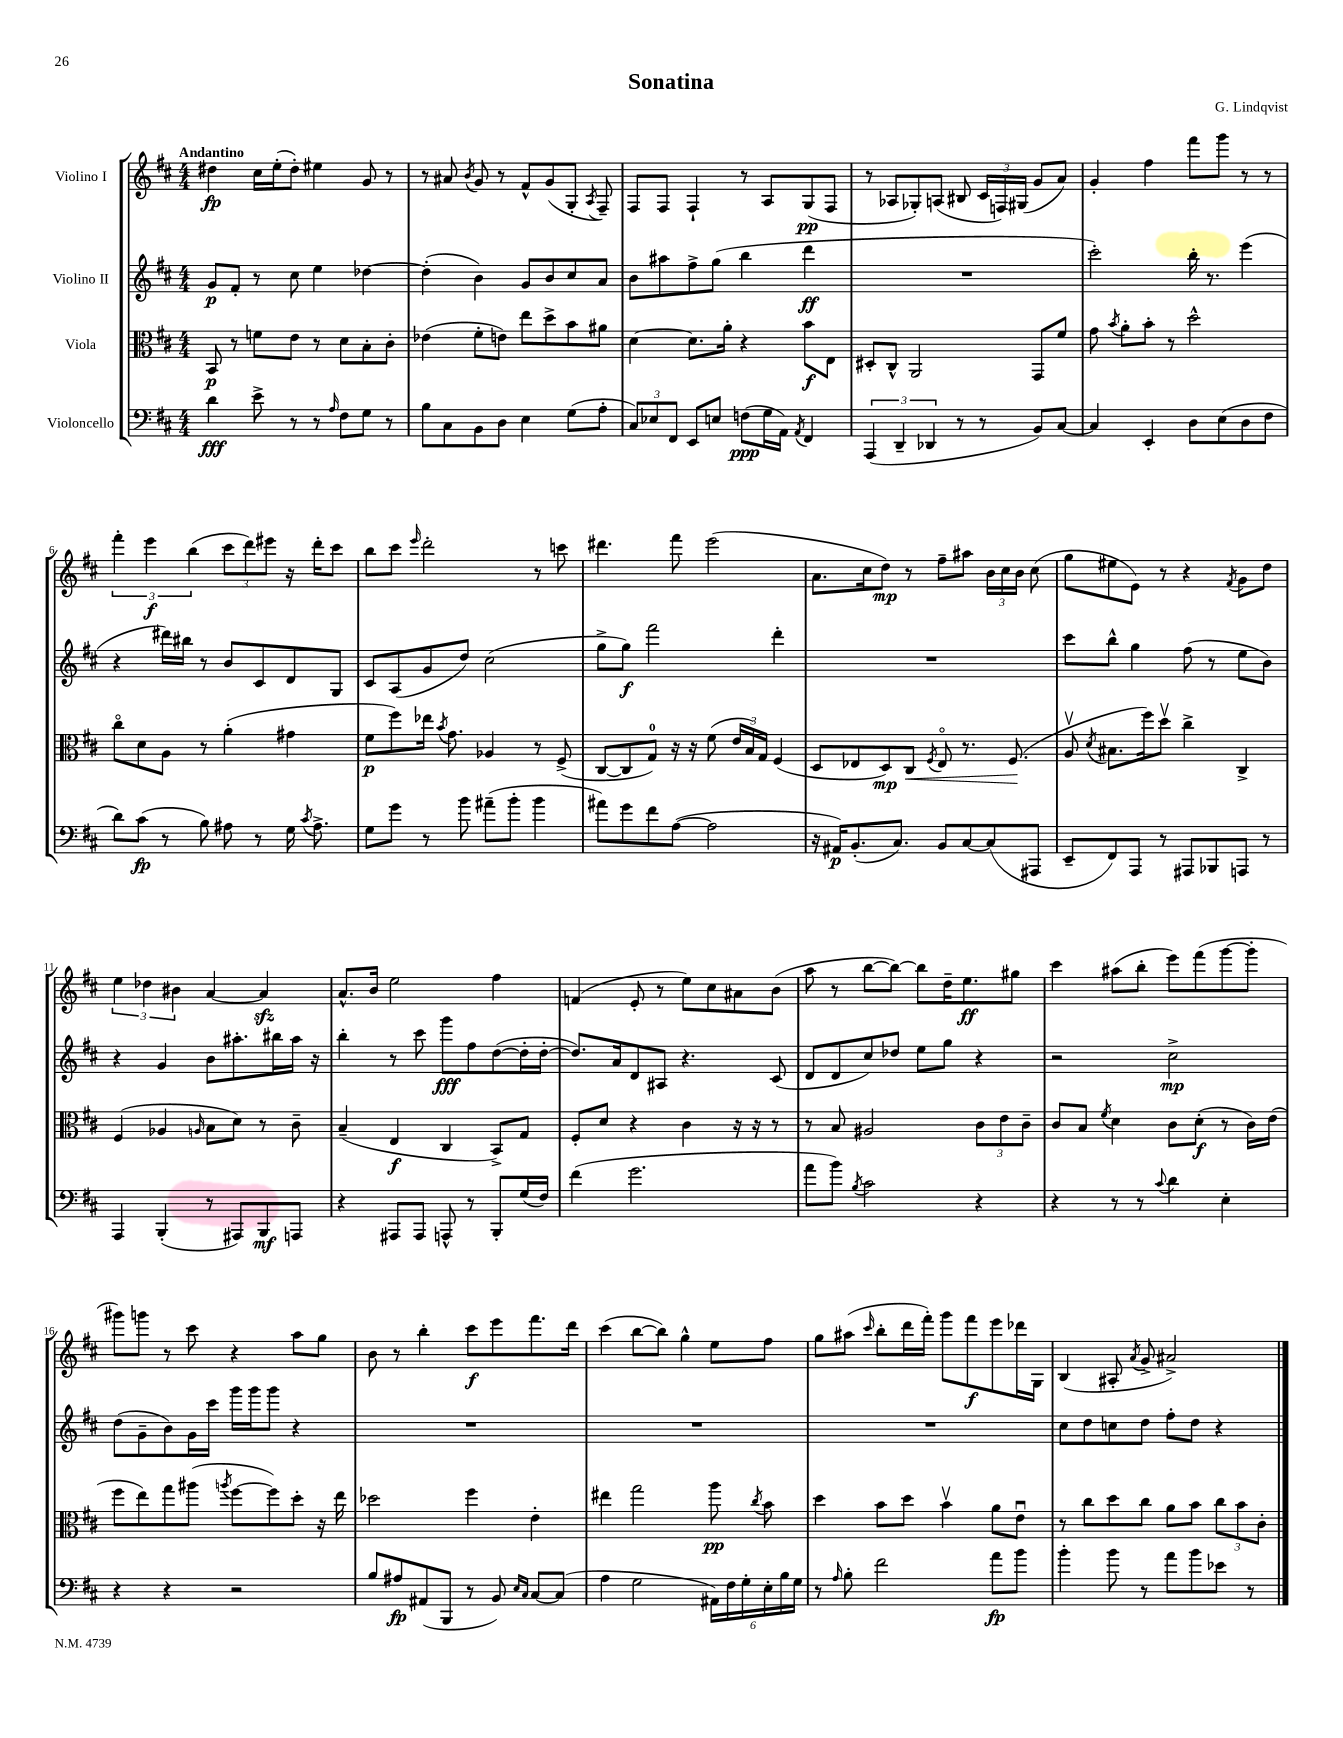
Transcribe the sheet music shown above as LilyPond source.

\header { title = "Sonatina" composer = "G. Lindqvist" }
<<
\new StaffGroup <<
\new Staff = "s0" \with { instrumentName = "Violino I" } {
    \clef treble \key d \major \numericTimeSignature \time 4/4 \tempo "Andantino"
    \autoBeamOff dis''4\fp cis''16[ e''16-.( dis''8]-.) eis''4 g'8 r8 |
    r8 ais'8 \acciaccatura { b'8 } g'8 r8 fis'8[-^ g'8( g8]-. \acciaccatura { a8 } fis8--) |
    fis8[ fis8] fis4-! r8 a8[ g8\pp( fis8] |
    r8 aes8[ ges8-.) a8]( bis8 \tuplet 3/2 { cis'16[ f16) gis16]( } g'8[ a'8]) |
    g'4-. fis''4 fis'''8[ g'''8] r8 r8 |
    \tuplet 3/2 { fis'''4-. e'''4\f b''4( } \tuplet 3/2 { cis'''8[ d'''8) eis'''8] } r16 d'''16[-. cis'''8] |
    b''8[ cis'''8] \grace { e'''16 } d'''2-. r8 c'''8 |
    dis'''4. fis'''8 e'''2( |
    a'8.[ cis''16 d''8]\mp) r8 fis''8[-- ais''8] \tuplet 3/2 { b'16[ cis''16 b'16] } cis''8( |
    g''8[ eis''8 e'8]) r8 r4 \acciaccatura { fis'8 } g'8[ d''8] |
    \tuplet 3/2 { e''4 des''4 bis'4 } a'4~ a'4\sfz |
    a'8.[-^ b'16] e''2 fis''4 |
    f'4( e'8-. r8 e''8[) cis''8 ais'8 b'8]( |
    a''8 r8 b''8[~ b''8]~) b''8[ d''16-- e''8.\ff gis''8] |
    cis'''4 ais''8[( b''8]-. e'''8[) fis'''8( g'''8~ g'''8]-. |
    gis'''8[) g'''8] r8 cis'''8 r4 a''8[ g''8] |
    b'8 r8 b''4-. cis'''8[\f e'''8 fis'''8. d'''16] |
    cis'''4( b''8[~ b''8]) g''4-^ e''8[ fis''8] |
    g''8[ ais''8]( \grace { cis'''16 } b''8[-. d'''16 fis'''16]-.) g'''8[ fis'''8\f e'''8 des'''16 g16] |
    b4( ais8-. \acciaccatura { a'8 } g'8-> ais'2->) \bar "|." |
}
\new Staff = "s1" \with { instrumentName = "Violino II" } {
    \clef treble \key d \major \numericTimeSignature \time 4/4
    \autoBeamOff g'8[\p fis'8]-. r8 cis''8 e''4 des''4~ |
    des''4-.( b'4) g'8[ b'8 cis''8 a'8] |
    b'8[ ais''8 fis''8-> g''8]( b''4 d'''4\ff |
    R1 |
    cis'''2-.) b''16-. r8. e'''4( |
    r4 dis'''16[) bis''16] r8 b'8[ cis'8 d'8 g8] |
    cis'8[ a8( g'8 d''8]) cis''2( |
    g''8[-> g''8]\f) fis'''2 d'''4-. |
    R1 |
    cis'''8[ b''8]-^ g''4 fis''8( r8 e''8[ b'8]) |
    r4 g'4 b'8[ ais''8.-. bis''16 ais''16] r16 |
    b''4-. r8 cis'''8 g'''8[\fff fis''8 d''8~( d''16-. d''16]~-. |
    d''8.[) a'16 d'8 ais8] r4. cis'8( |
    d'8[ d'8 cis''8) des''8] e''8[ g''8] r4 |
    r2 cis''2->\mp |
    d''8[( g'8-- b'8) g'16 cis'''16] g'''16[ g'''16 g'''8] r4 |
    R1 |
    R1 |
    R1 |
    cis''8[ d''8 c''8 d''8] fis''8[-. d''8] r4 \bar "|." |
}
\new Staff = "s2" \with { instrumentName = "Viola" } {
    \clef alto \key d \major \numericTimeSignature \time 4/4
    \autoBeamOff b,8\p r8 f'8[ e'8] r8 d'8[ b8-. cis'8]-. |
    ees'4( fis'8[-. e'8]) e''8[ d''8-> b'8 ais'8] |
    d'4~ d'8.[ a'16]-. r4 b'8[\f e8] |
    dis8[-. cis8]-^ a,2 g,8[ fis'8] |
    g'8 \acciaccatura { b'8 } a'8[-. b'8]-. r8 d''2-^ |
    cis''8[\flageolet d'8 a8] r8 a'4-.( gis'4 |
    fis'8[\p fis''8) ees''16] \acciaccatura { b'8 } g'8. aes4 r8 fis8->( |
    cis8[~ cis8 g8]-0) r16 r16 fis'8( \tuplet 3/2 { e'16[ b16) g16] } fis4( |
    d8[ ees8 d8\mp) cis8]\< \acciaccatura { fis8 } ees8\flageolet r8. fis8.\!( |
    a8\upbow \acciaccatura { d'8 } bis8.[ fis''16) d''8]\upbow cis''4-> cis4-> |
    fis4( aes4 \grace { a16 } b8[ d'8]) r8 cis'8-- |
    b4--( e4\f cis4 b,8[->) g8] |
    fis8[-. d'8] r4 cis'4 r16 r16 r8 |
    r8 b8 ais2 \tuplet 3/2 { cis'8[ e'8 cis'8]-- } |
    cis'8[ b8] \acciaccatura { fis'8 } d'4 cis'8[ d'8]-.\f( r8 cis'16[) e'16]( |
    fis''8[ e''8) g''8 ais''8]( \acciaccatura { a''8 } fis''8[~ fis''8) d''8]-. r16 e''16 |
    des''2 fis''4 e'4-. |
    eis''4 g''2 a''8\pp \acciaccatura { cis''8 } b'8 |
    d''4 b'8[ d''8] b'4\upbow a'8[ e'8]\downbow |
    r8 cis''8[ d''8 cis''8] a'8[ b'8] \tuplet 3/2 { cis''8[ b'8 cis'8]-. } \bar "|." |
}
\new Staff = "s3" \with { instrumentName = "Violoncello" } {
    \clef bass \key d \major \numericTimeSignature \time 4/4
    \autoBeamOff d'4\fff e'8-> r8 r8 \grace { a16 } fis8[ g8] r8 |
    b8[ cis8 b,8 d8] e4 g8[( a8]-. |
    \tuplet 3/2 { cis8[) ees8 fis,8] } e,8[ e8] f8[\ppp( g16 a,16]) \acciaccatura { a,8 } fis,4 |
    \tuplet 3/2 { a,,4( d,4-- des,4 } r8 r8 b,8[) cis8]~ |
    cis4 e,4-. d8[ e8( d8 fis8] |
    d'8[) cis'8]\fp( r8 b8) ais8 r8 g16 \acciaccatura { cis'8 } ais8.-> |
    g8[ g'8] r8 b'8 ais'8[--( b'8]-. b'4 |
    ais'8[) g'8 fis'8 a8]~( a2 |
    r16 ais,16[\p) b,8.-.( cis8.]) b,8[ cis8~ cis8( ais,,8] |
    e,8[-- fis,8) a,,8] r8 ais,,8[ bes,,8 a,,8] r8 |
    a,,4 b,,4-.( r8 ais,,8[) b,,8\mf a,,8] |
    r4 ais,,8[ ais,,8] a,,8-^ r8 b,,8[-. g16( fis16]) |
    fis'4( g'2. |
    a'8[ b'8]) \acciaccatura { b8 } cis'2 r4 |
    r4 r8 r8 \appoggiatura { cis'8 } d'4 e4-. |
    r4 r4 r2 |
    b8[ ais8\fp ais,8( b,,8] r8 b,8) \grace { e16[ cis16] } cis8[~ cis8]( |
    a4 g2 \tuplet 6/4 { ais,16[) fis16 g16-. e16-. b16 g16] } |
    r8 \grace { a16 } b8-. fis'2 a'8[\fp b'8] |
    b'4-. b'8 r8 a'8[ b'8 ees'8] r8 \bar "|." |
}
>>
>>
